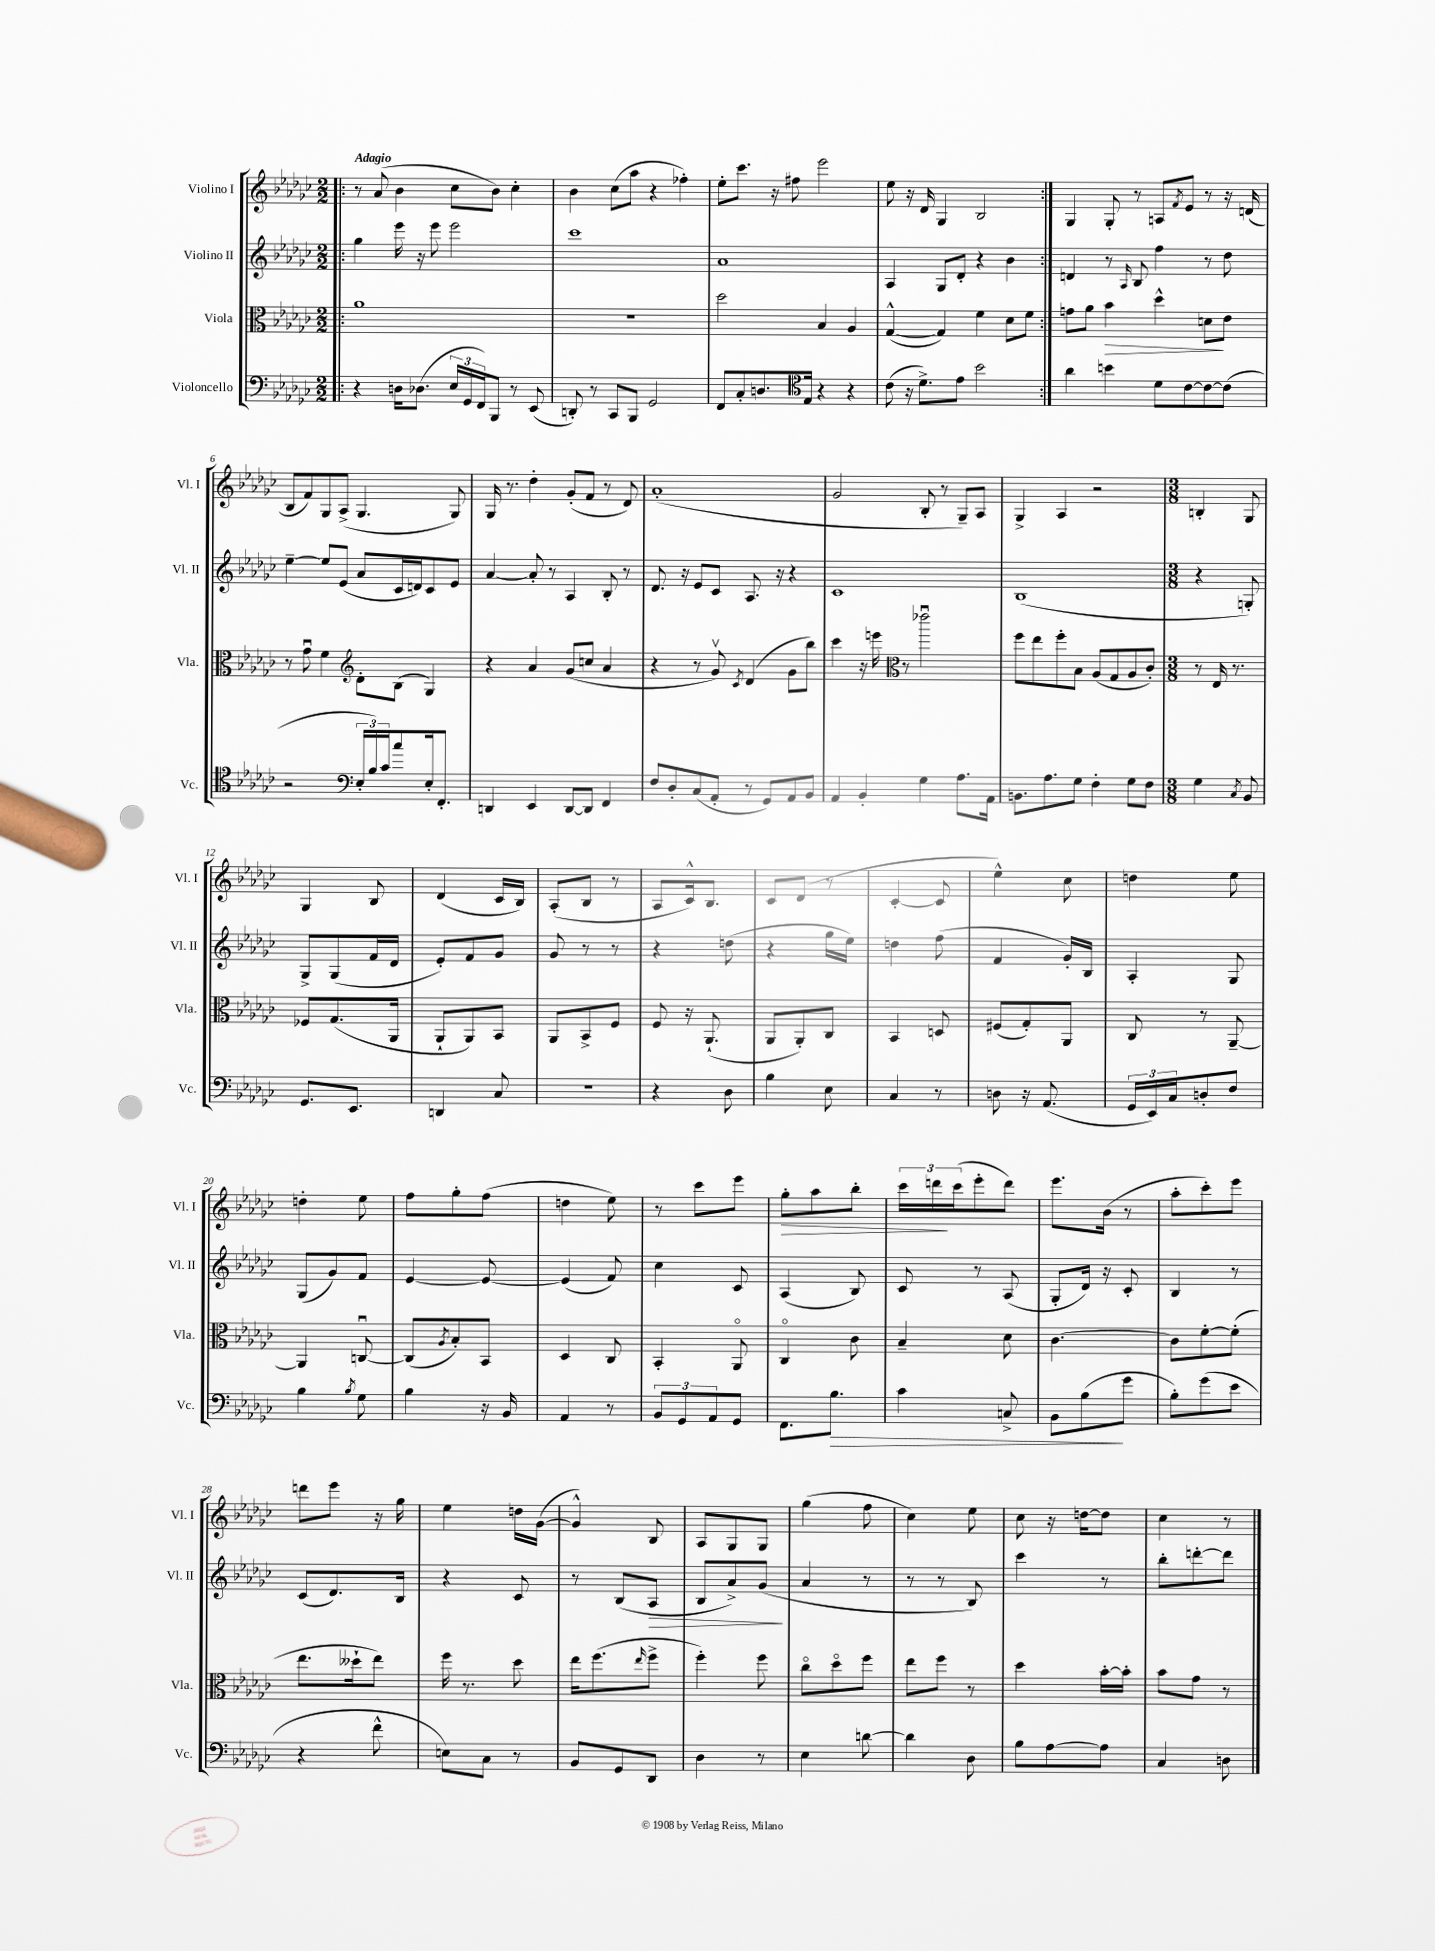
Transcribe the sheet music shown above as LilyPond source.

<<
\new StaffGroup <<
\new Staff = "s0" \with { instrumentName = "Violino I" shortInstrumentName = "Vl. I" } {
    \clef treble \key ges \major \numericTimeSignature \time 2/2 \tempo "Adagio"
    \repeat volta 2 { \bar ".|:" r8 aes'8( bes'4 ces''8 bes'8) ces''4-. |
    bes'4 ces''8( aes''8 r4 fes''4-.) |
    ees''8-. ces'''8. r16 fis''8 ees'''2 |
    ees''8 r16 des'16 ges4 bes2 | }
    ges4 ges8-. r8 a8 \acciaccatura { f'8 } ees'8 r8 r16 d'16( |
    bes8 f'8) ges8 aes8->( ges4. ges8) |
    ges16 r8. des''4-. ges'8-.( f'8 r8 des'8) |
    aes'1-.( |
    ges'2 bes8-. r8 ges8--) aes8 |
    ges4-> aes4 r2 |
    \numericTimeSignature \time 3/8 b4-. ges8 |
    ges4 bes8 |
    des'4( ces'16 bes16) |
    aes8-.( bes8 r8 |
    aes8 ces'16-^) bes8. |
    ces'8 des'8( r8 |
    ces'4~-. ces'8 |
    ees''4-^) ces''8 |
    d''4 ees''8 |
    d''4-. ees''8 |
    f''8 ges''8-. f''8( |
    d''4 ees''8) |
    r8 ces'''8 ees'''8 |
    ges''8-.\> aes''8 bes''8-. |
    \tuplet 3/2 { ces'''16 d'''16\! ces'''16( } ees'''8-. d'''8) |
    ees'''8. bes'16( r8 |
    aes''8-. ces'''8-.) ees'''8 |
    d'''8 ees'''8 r16 ges''16 |
    ees''4 d''16 ges'16~( |
    ges'4-^) bes8 |
    aes8 ges8 ges8 |
    ges''4( f''8 |
    ces''4) ees''8 |
    ces''8 r16 d''16~ d''8 |
    ces''4 r8 \bar "|." |
}
\new Staff = "s1" \with { instrumentName = "Violino II" shortInstrumentName = "Vl. II" } {
    \clef treble \key ges \major \numericTimeSignature \time 2/2
    \repeat volta 2 { \bar ".|:" ges''4 ees'''16 r16 ees'''8 ees'''2 |
    ces'''1 |
    aes'1 |
    aes4 ges8 des'8-. r4 bes'4 | }
    d'4 r8 \grace { aes16 } bes8 f''4 r8 des''8 |
    ees''4~-- ees''8 ees'8( aes'8 ces'16 d'16) ces'8 ees'8 |
    aes'4~ aes'8-. r8 aes4 bes8-. r8 |
    des'8. r16 ees'8 ces'8 aes8. r16 r4 |
    ces'1 |
    bes1( |
    \numericTimeSignature \time 3/8 r4 g8-.) |
    ges8-> ges8( f'16 des'16 |
    ees'8-.) f'8 ges'8 |
    ges'8 r8 r8 |
    r4 d''8( |
    r4 ges''16 ees''16) |
    d''4 f''8( |
    f'4 ges'16-.) bes16 |
    aes4-. ges8 |
    ges8( ges'8) f'8 |
    ees'4~ ees'8~ |
    ees'4( f'8) |
    ces''4 ces'8 |
    aes4( bes8) |
    ces'8 r8 aes8( |
    ges8-. des'16) r16 ces'8-. |
    bes4 r8 |
    ces'8( des'8.) bes16 |
    r4 ces'8 |
    r8 bes8( aes8\> |
    bes8 aes'8->) ges'8\!( |
    aes'4 r8 |
    r8 r8 bes8) |
    ces'''4 r8 |
    bes''8-. d'''8~-. d'''8 \bar "|." |
}
\new Staff = "s2" \with { instrumentName = "Viola" shortInstrumentName = "Vla." } {
    \clef alto \key ges \major \numericTimeSignature \time 2/2
    \repeat volta 2 { \bar ".|:" aes'1 |
    R1 |
    des''2 bes4 aes4 |
    ges4~-^( ges4) f'4 des'8 f'8 | }
    g'8 aes'8 bes'4\> des''4-^ d'8\! ees'8 |
    r8 ges'8\downbow f'4 des'8-. bes8( ges4) |
    \clef treble r4 aes'4 ges'8( c''8 aes'4 |
    r4 r8 ges'8\upbow) \acciaccatura { ces'8 } des'4( ges'8 bes''8) |
    ces'''4 r16 e'''16 r8 ees'''2\downbow |
    \clef alto f''8 ees''8 f''8-. bes8 aes8( ges8 aes8 ces'8-.) |
    \numericTimeSignature \time 3/8 r8 ees16 r8. |
    fes8 ges8.( aes,16 |
    aes,8-! aes,8) bes,8 |
    aes,8 bes,8-> f8 |
    f8 r16 aes,8.-!( |
    aes,8 aes,8-.) ces8 |
    bes,4 d8 |
    fis8( ges8-.) aes,8 |
    ces8 r8 aes,8~-- |
    aes,4 c8~\downbow |
    c8( \acciaccatura { aes8 } bes8-.) bes,8 |
    des4 ces8 |
    bes,4-. aes,8\flageolet |
    ces4\flageolet ces'8 |
    bes4-- des'8 |
    ces'4.~ |
    ces'8 f'8~-. f'8-.( |
    ees''8. deses''16-! ees''8) |
    f''16 r8. des''8 |
    ees''16 f''8.( \grace { ees''16 } f''8-> |
    f''4-.) f''8 |
    ces''8\flageolet des''8\flageolet f''8 |
    ees''8 f''8 r8 |
    des''4 bes'16~-. bes'16-. |
    bes'8 ges'8 r8 \bar "|." |
}
\new Staff = "s3" \with { instrumentName = "Violoncello" shortInstrumentName = "Vc." } {
    \clef bass \key ges \major \numericTimeSignature \time 2/2
    \repeat volta 2 { \bar ".|:" r4 d16 des8.( \tuplet 3/2 { ees16 ges,16 f,16) } bes,,8 r8 ees,8( |
    d,8-.) r8 ces,8 bes,,8 ges,2 |
    f,8 ces8-. d8. ees16 r4 r4 |
    \clef tenor ces'8( r16 des'8.->) ees'8 bes'2 | }
    aes'4 b'4 des'8 ces'8~ ces'8~ ces'8( |
    r2 \tuplet 3/2 { ees16-. bes16) ces'16 } ces''8 ees16-. f,8.-. |
    \clef bass d,4 ees,4 d,8~ d,8 f,4 |
    f8 des8-. ces8( aes,8-. r8 ges,8) aes,8 bes,8 |
    aes,4 bes,4-. ges4 aes8. aes,16 |
    b,8. aes8. ges8 f4-. ges8 f8 |
    \numericTimeSignature \time 3/8 ges4 \acciaccatura { ces8 } bes,8 |
    ges,8. ees,8. |
    d,4 ces8 |
    R4. |
    r4 des8 |
    bes4 ees8 |
    ces4 r8 |
    d8 r16 aes,8.( |
    \tuplet 3/2 { ges,16 ees,16) ces16 } d8-. f8 |
    bes4 \acciaccatura { bes8 } ges8 |
    bes4 r16 bes,16 |
    aes,4 r8 |
    \tuplet 3/2 { bes,8 ges,8 aes,8 } ges,8 |
    f,8. bes8.\> |
    ces'4 c8-> |
    bes,8 bes8\!( ges'8 |
    bes8-.) ges'8( ees'8 |
    r4 f'8-^ |
    e8) ces8 r8 |
    bes,8 ges,8 des,8 |
    des4 r8 |
    ees4 d'8~ |
    d'4 des8 |
    bes8 aes8~ aes8 |
    ces4 d8 \bar "|." |
}
>>
>>
